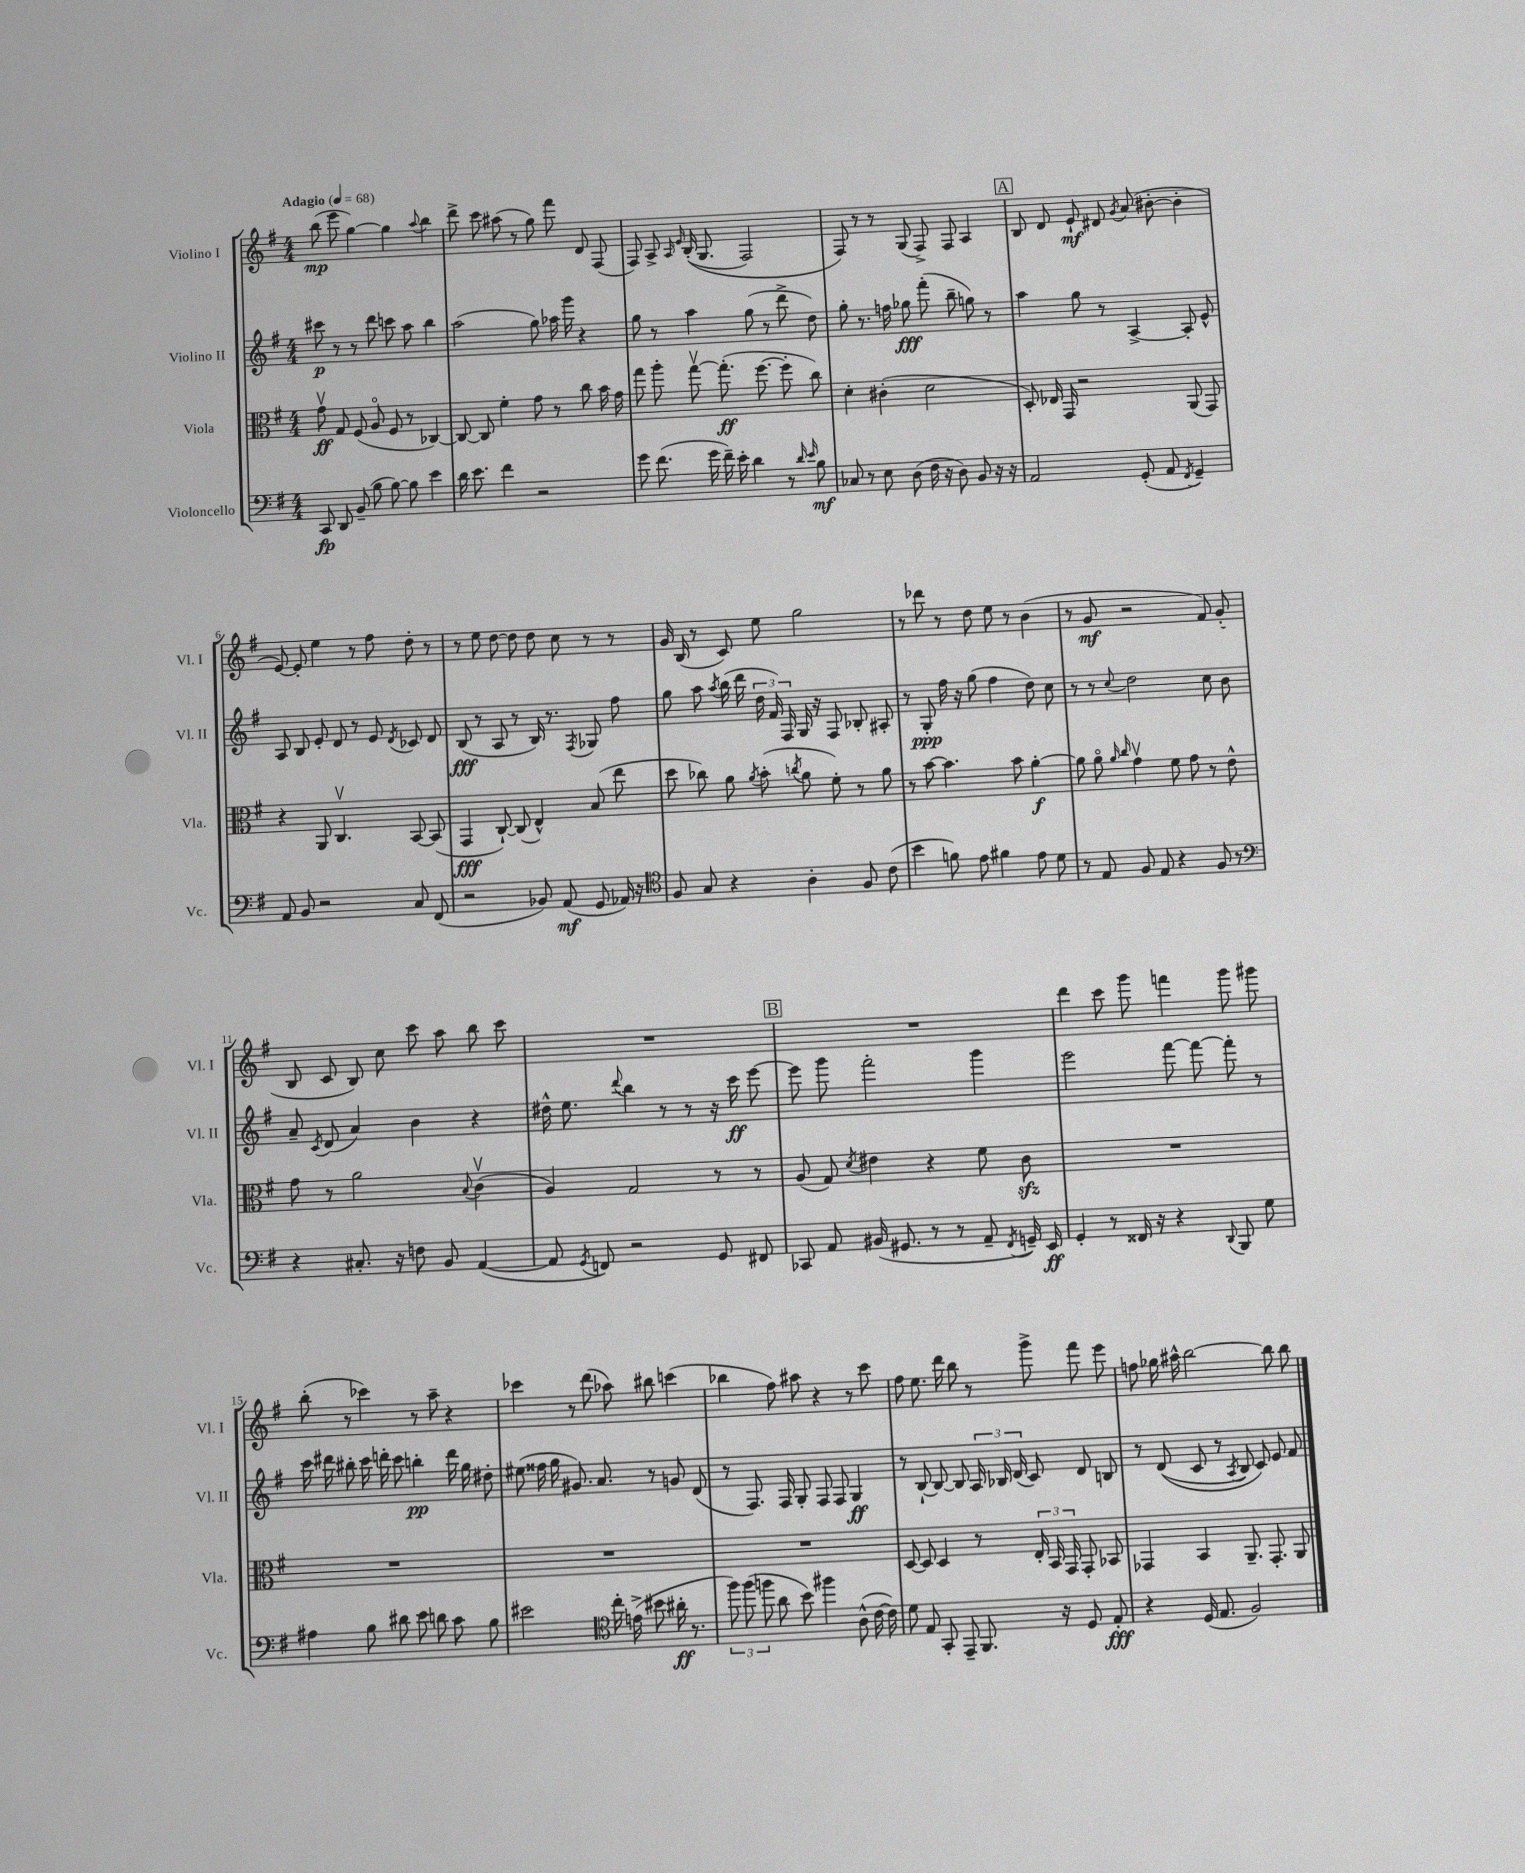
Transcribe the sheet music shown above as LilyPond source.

<<
\new StaffGroup <<
\new Staff = "s0" \with { instrumentName = "Violino I" shortInstrumentName = "Vl. I" } {
    \clef treble \key g \major \numericTimeSignature \time 4/4 \tempo "Adagio" 4 = 68
    \autoBeamOff b''8\mp( e'''8 g''4~) g''4 \appoggiatura { a''8 } b''4 |
    d'''8-> c'''8 ais''8( r8 g''8) fis'''8 d'8 fis8( |
    fis8) a8-> \grace { a16 e'16 } b16-.(\( g8. fis2) |
    fis8\) r8 r8 g8( fis8->) fis8 a4 |
    \mark \markup { \box "A" } b8 d'8 e'8-!\mf dis'8 \acciaccatura { g'8 } a'8( bis'8~-. bis'4-. |
    e'8~) e'8-. e''4 r8 fis''8 d''8-. r8 |
    r8 e''8 d''8~ d''8 d''8 c''8 r8 r8 |
    g'16 b16( r8 c'8) e''8 g''2 |
    r8 des'''8 r8 d''8 e''8 r8 b'4( |
    r8 g'8\mf r2 fis'8) g'8-.( |
    b8 c'8 b8) c''8 c'''8 a''8 b''8 c'''8 |
    R1 |
    \mark \markup { \box "B" } R1 |
    d'''4 c'''8 g'''8 f'''4 g'''8 gis'''8 |
    b''8-.( r8 ces'''4) r8 a''8-- r4 |
    ces'''4 r8 d'''8( aes''8) bis''8 c'''4( |
    bes''4 fis''8) ais''8 r4 r8 c'''8 |
    fis''8 e''8. d'''16 b''8 r8 g'''8-> fis'''8 e'''8 |
    f''8 ges''16 ais''16-^ b''2~ b''8 b''8 \bar "|." |
}
\new Staff = "s1" \with { instrumentName = "Violino II" shortInstrumentName = "Vl. II" } {
    \clef treble \key g \major \numericTimeSignature \time 4/4
    \autoBeamOff cis'''8\p r8 r8 d'''8 c'''8 a''8 b''4 |
    a''2( g''8) aes''16 g'''16 r4 |
    g''8 r8 a''4 g''8( r8 d'''8-> d''8) |
    g''8-. r8. f''16 ges''8\fff fis'''8-.( b''8-- g''8) r8 |
    \mark \markup { \box "A" } a''4 g''8 r8 a4~-> a8-. e'8-^ |
    a8 b8 e'8-. d'8 r8 e'8 \acciaccatura { d'8 } ces'8 d'8 |
    b8\fff( r8 a8 r8 b16) r8. \acciaccatura { fis8 } ges8 fis''8 |
    g''8 a''8 \acciaccatura { a''8 } b''16( d'''16 \tuplet 3/2 { d''16 fis'16) fis16 } g16 r16 fis8 bes8-. ais8-. |
    r8 g8-.\ppp fis''16 r16 g''8( fis''4 d''8) c''8 |
    r8 r8 \appoggiatura { c''8 } d''2 c''8 b'8 |
    a'8-- \acciaccatura { c'8 } d'8( a'4) b'4 r4 |
    dis''16-^ e''8. \appoggiatura { d'''8 } b''4 r8 r8 r16 c'''16\ff e'''8~ |
    \mark \markup { \box "B" } e'''8 g'''8 fis'''2-. g'''4 |
    e'''2 fis'''8~ fis'''8~ fis'''8-. r8 |
    c'''16 dis'''16 bis''8-. c'''16 d'''16-. c'''8 b''4-.\pp d'''16 g''16 dis''8-. |
    eis''8( fisis''16 g''16 gis'8.) a'8. r8 g'8 d'8( |
    r8 fis8.) fis16 g8-. fis8 fis8 g4\ff |
    r8 b8~-! b8~ b8 \tuplet 3/2 { a16 bes16 d'16( } c'8) d'8 b8 |
    r8 d'8(\( c'8 r8 \acciaccatura { a8 } b8) c'8\) e'8 fis'8 \bar "|." |
}
\new Staff = "s2" \with { instrumentName = "Viola" shortInstrumentName = "Vla." } {
    \clef alto \key g \major \numericTimeSignature \time 4/4
    \autoBeamOff g'8\upbow\ff g8 fis8( a8\flageolet fis8 r8 ces4~) |
    ces8~ ces8 fis'4-. g'8 r8 c''8 b'16 g'16 |
    g''8 a''8-. g''8~\upbow g''8.-.\ff( fis''8.~ fis''8-. c''8) |
    d'4-. cis'4-.( d'2 |
    \mark \markup { \box "A" } d8-.) ees16 g,16 r2 a,8( g,8) |
    r4 a,8 c4.\upbow b,8~ b,8( |
    g,4\fff c8~-!) c8( e4-^) b8( e''8 |
    d''8 ces''8) a'8 \acciaccatura { a'8 } b'8-.( \acciaccatura { c''8 } a'8 fis'8-.) r8 a'8 |
    r8 b'8~ b'4. b'8 a'4~-.\f |
    a'8 a'8\flageolet \grace { a'16 c''16 } g'4\upbow fis'8 g'8 r8 e'8-^ |
    g'8 r8 a'2 \appoggiatura { b8 } c'4\upbow( |
    a4) g2 r8 r8 |
    \mark \markup { \box "B" } a8( g8) \acciaccatura { d'8 } eis'4 r4 fis'8 c'8\sfz |
    R1 |
    R1 |
    R1 |
    R1 |
    d8~ d8 d4 r8 \tuplet 3/2 { e16-. b,16 g,16 } g,8-. bes,8 |
    ges,4 b,4 a,8.-- ges,8.-. a,8 \bar "|." |
}
\new Staff = "s3" \with { instrumentName = "Violoncello" shortInstrumentName = "Vc." } {
    \clef bass \key g \major \numericTimeSignature \time 4/4
    \autoBeamOff c,8\fp d,8 b,8--( b8 b8~) b8 e'4 |
    d'16 e'8. fis'4 r2 |
    g'8 fis'8.( g'16 fis'16--) e'16-. d'4 r8 \grace { d'16 e'16 } b8\mf |
    ces8 r8 e8 d8( fis16 r16 d8) b,8 r16 r16 |
    \mark \markup { \box "A" } a,2 g,8-.( a,8 \acciaccatura { fis,8 } g,4--) |
    a,8 b,8 r2 c8 fis,8( |
    r2 bes,8) a,8\mf( g,8 aes,16) r16 |
    \clef tenor fis8 g8 r4 a4-. fis8 c'8( |
    b'4 f'8) e'8 fis'4 e'8 d'8 |
    r8 e8 fis8 e8 r4 fis8 r8 |
    \clef bass r4 cis8.-. r16 f8 b,8 a,4~( |
    a,8 \acciaccatura { g,8 } f,8) r2 g,8 fis,8 |
    \mark \markup { \box "B" } ces,8 a,8 bis,16( gis,8. r8 r8 a,8-- \acciaccatura { fis,8 } g,16--) e,16\ff |
    g,4-. r8 fisis,16 r16 r4 \appoggiatura { d,8 } b,,8 g8 |
    ais4 b8 dis'8 e'8 d'8 c'8 b8 |
    eis'2 \clef tenor c''16-. e'16->( bis'8 ais'16-.\ff r8. |
    \tuplet 3/2 { fis''8) fis''8( f''8 } a'8 b'8) fis''4 a8-^( c'16~ c'16) |
    d'8 e8 g,8-. e,8-- fis,8. r16 d8 e8-.\fff |
    r4 d16( e8. fis2) \bar "|." |
}
>>
>>
